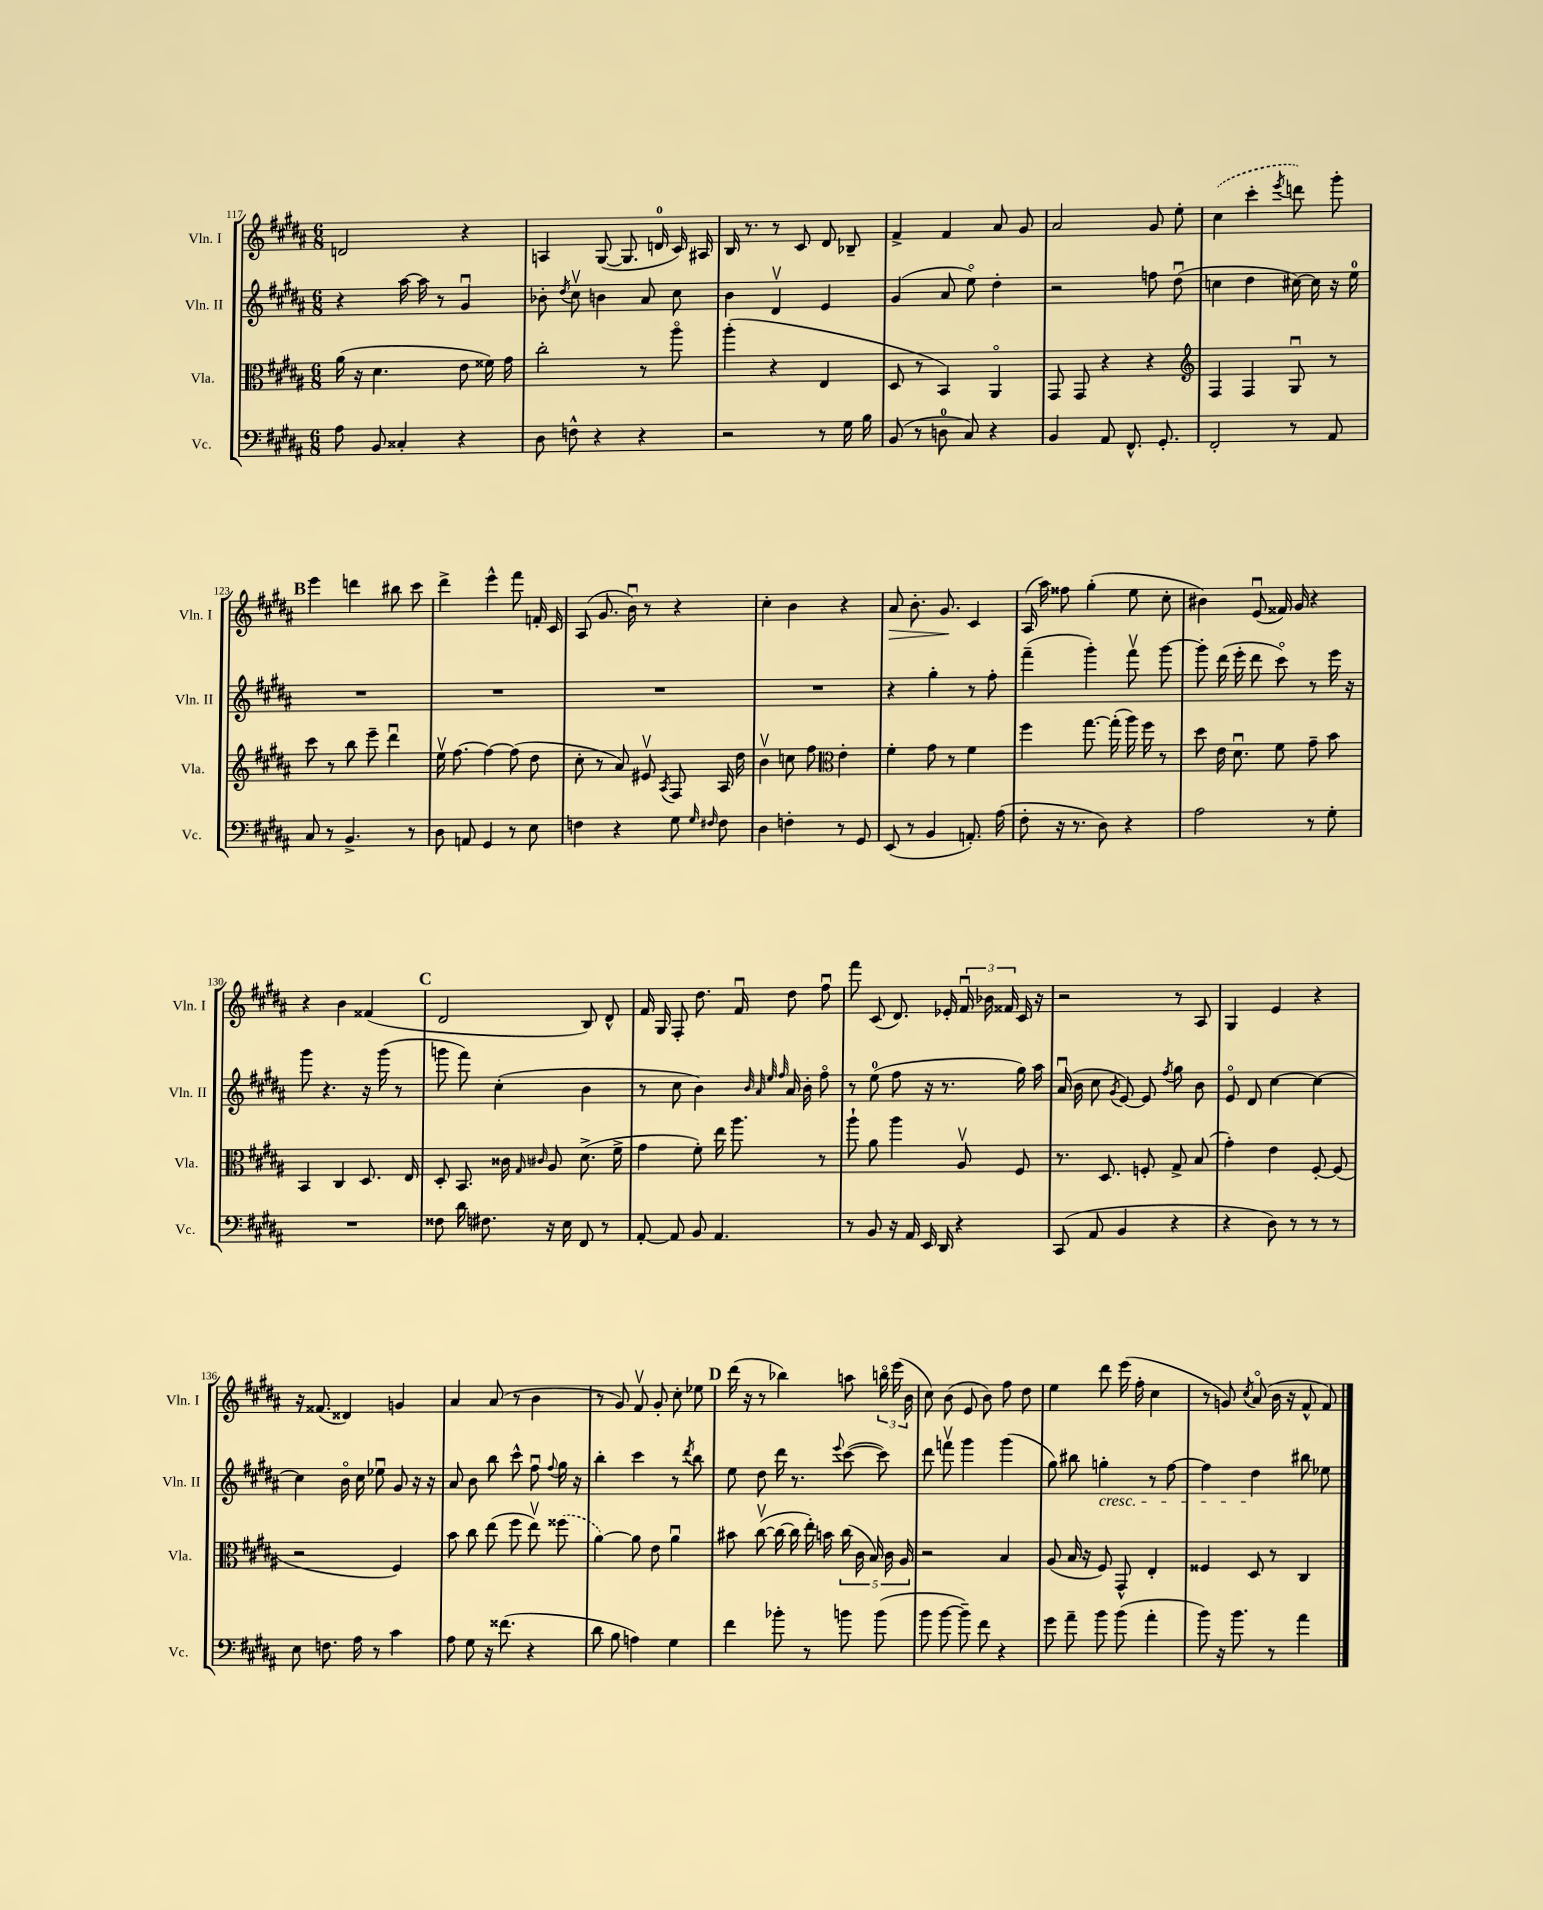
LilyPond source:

<<
\new StaffGroup <<
\new Staff = "s0" \with { instrumentName = "Vln. I" shortInstrumentName = "Vln. I" } {
    \clef treble \key b \major \numericTimeSignature \time 6/8
    \autoBeamOff d'2 r4 |
    a4 gis8~( gis8. d'16-0 cis'16) ais16 |
    b16 r8. r8 cis'8 dis'8 bes8-- |
    fis'4-> fis'4 ais'8 gis'8 |
    ais'2 gis'8 e''8-. |
    \once \slurDashed cis''4( cis'''4-. \acciaccatura { e'''8 } d'''8) gis'''8-. |
    \mark \markup { \bold "B" } e'''4 d'''4 bis''8 cis'''8 |
    dis'''4-> e'''4-^ fis'''8 f'16-. cis'16 |
    ais8( gis'8. b'16\downbow) r8 r4 |
    cis''4-. b'4 r4 |
    ais'8\> b'8.-. gis'8.\! cis'4 |
    ais16( ais''16) fisis''8 gis''4-.( e''8 cis''8-. |
    bis'4) e'8\downbow( fisis'16) gis'16 r4 |
    r4 b'4 fisis'4( |
    \mark \markup { \bold "C" } dis'2 b8) dis'8-^ |
    fis'16 gis16 fis8-. dis''8. fis'16\downbow dis''8 fis''8\downbow |
    fis'''8 cis'8( dis'8.) ees'16-. \tuplet 3/2 { fis'16\downbow bes'16 fisis'16 } cis'16 r16 |
    r2 r8 ais8 |
    gis4 e'4 r4 |
    r16 fisis'8.( disis'4) g'4 |
    ais'4 ais'8( r8 b'4 |
    r8 gis'8) fis'8\upbow gis'8-. cis''8-. ees''8 |
    \mark \markup { \bold "D" } dis'''16( r16 r8 bes''4) a''8 \tuplet 3/2 { b''16\flageolet e'''16( b'16 } |
    cis''8) b'8( e'8 b'8) fis''8 dis''8 |
    e''4 dis'''8 e'''16( fis''16-. cis''4 |
    r8 g'8) \acciaccatura { cis''8 } ais'8\flageolet( b'16 r16 fis'8-^ fis'8) \bar "|." |
}
\new Staff = "s1" \with { instrumentName = "Vln. II" shortInstrumentName = "Vln. II" } {
    \clef treble \key b \major \numericTimeSignature \time 6/8
    \autoBeamOff r4 ais''16~ ais''16 r8 gis'4\downbow |
    bes'8-. \acciaccatura { dis''8 } cis''8\upbow b'4 ais'8 cis''8 |
    b'4 dis'4\upbow e'4 |
    gis'4( ais'8 e''8\flageolet) dis''4-. |
    r2 f''8 dis''8\downbow( |
    c''4 dis''4 cis''16~) cis''16 r16 e''16-0 |
    \mark \markup { \bold "B" } R2. |
    R2. |
    R2. |
    R2. |
    r4 gis''4-. r8 fis''8-. |
    fis'''4--( gis'''4-.) fis'''8\upbow gis'''8~ |
    gis'''8-. dis'''16( e'''16-. dis'''8 cis'''8\flageolet) r8 e'''16 r16 |
    gis'''8 r4. r16 gis'''16( r8 |
    \mark \markup { \bold "C" } g'''8 fis'''8) cis''4-.( b'4 |
    r8 cis''8 b'4) \grace { b'32 ais'32 e''32 fis''32 } ais'16 b'16-. fis''8\flageolet |
    r8 e''8-0( fis''8 r16 r8. gis''16) ais''16 |
    ais'16\downbow( b'16 cis''8 \acciaccatura { gis'8 } e'8~) e'8 \acciaccatura { fis''8 } gis''8 b'8 |
    e'8\flageolet dis'8 cis''4~ cis''4~ |
    cis''4 b'16\flageolet cis''16 ees''8\downbow gis'8 r16 r16 |
    ais'8 b'8 b''8 cis'''8-^ fis''8\downbow \appoggiatura { fis''8 } gis''16 r16 |
    b''4-. cis'''4 r8 \acciaccatura { dis'''8 } b''8 |
    \mark \markup { \bold "D" } e''8 dis''8 dis'''16 r8. \appoggiatura { e'''8 } cis'''8~( cis'''8) |
    dis'''8 f'''8\upbow gis'''4 gis'''4( |
    gis''8) bis''8 g''4-.\cresc r8 fis''8~ |
    fis''4 dis''4\! bis''8 ees''8 \bar "|." |
}
\new Staff = "s2" \with { instrumentName = "Vla." shortInstrumentName = "Vla." } {
    \clef alto \key b \major \numericTimeSignature \time 6/8
    \autoBeamOff ais'16( r16 dis'4. e'8 fisis'16) gis'16 |
    cis''2-. r8 ais''8\flageolet |
    ais''4-.( r4 e4 |
    dis8 r8 b,4) ais,4\flageolet |
    gis,8 gis,8 r4 r4 |
    \clef treble fis4 fis4 gis8\downbow r8 |
    \mark \markup { \bold "B" } cis'''8 r8 b''8 e'''8-- dis'''4\downbow |
    e''16\upbow fis''8.~ fis''4~ fis''8( dis''8 |
    cis''8-. r8 ais'8) eis'8\upbow \acciaccatura { ais8 } fis8 ais16 dis''16 |
    b'4\upbow c''8 fis''8 \clef alto e'4-. |
    fis'4-. gis'8 r8 fis'4 |
    fis''4 gis''8.~ gis''16-.( ais''16) fis''16 r8 |
    dis''8 e'16 dis'8.\downbow fis'8 gis'8-- b'8 |
    b,4 cis4 dis8. e16 |
    \mark \markup { \bold "C" } dis8-. b,8. cisis'16 \grace { gis16 cis'16 } ais8 dis'8.->( fis'16-> |
    gis'4 fis'8-.) e''16 ais''8. r8 |
    ais''8-! ais'8 ais''4 ais8\upbow fis8 |
    r8. dis8. f8-. gis8-> b8( |
    gis'4-.) e'4 fis8~-. fis8( |
    r2 fis4) |
    b'8 cis''8 e''8( fis''8 e''8\upbow) \once \slurDashed fisis''8( |
    ais'4~) ais'8 e'8 ais'4\downbow |
    \mark \markup { \bold "D" } bis'8 cis''8~\upbow( cis''16~ cis''16 e''16-.) b'16 \tuplet 5/4 { cis''16( cis'16 b16) cis'16 ais16 } |
    r2 b4 |
    ais8( b16 r16 fis8) gis,8-^ e4-. |
    fisis4 dis8 r8 cis4 \bar "|." |
}
\new Staff = "s3" \with { instrumentName = "Vc." shortInstrumentName = "Vc." } {
    \clef bass \key b \major \numericTimeSignature \time 6/8
    \autoBeamOff ais8 b,8 cisis4-. r4 |
    dis8 f8-^ r4 r4 |
    r2 r8 gis16 b16 |
    b,8( r8 d8-0 cis8) r4 |
    b,4 ais,8 fis,8.-^ gis,8.-. |
    fis,2-. r8 ais,8 |
    \mark \markup { \bold "B" } cis8 r8 b,4.-> r8 |
    dis8 a,8 gis,4 r8 e8 |
    f4 r4 gis8 \grace { gis16 fis16 } fis8 |
    dis4 f4-. r8 gis,8 |
    e,8( r8 b,4 a,8.-.) ais16( |
    fis8-. r16 r8. dis8) r4 |
    ais2 r8 gis8-. |
    R2. |
    \mark \markup { \bold "C" } fisis8 dis'16 fis8. r16 e16 fis,8 r8 |
    ais,8~-. ais,8 b,8 ais,4. |
    r8 b,8 r16 ais,16 e,16 dis,16 r4 |
    cis,8( ais,8 b,4 r4 |
    r4 dis8) r8 r8 r8 |
    e8 f8. ais16 r8 cis'4 |
    ais8 gis8 r16 fisis'8.( r4 |
    dis'8 b8 a4) gis4 |
    \mark \markup { \bold "D" } fis'4 bes'8-. r8 b'8 b'8( |
    b'8 b'8~ b'8--) fis'8 r4 |
    gis'8 ais'8-- b'8 b'8( ais'4-. |
    b'8) r16 b'8. r8 ais'4 \bar "|." |
}
>>
>>
\layout { \context { \Score currentBarNumber = #117 } }
